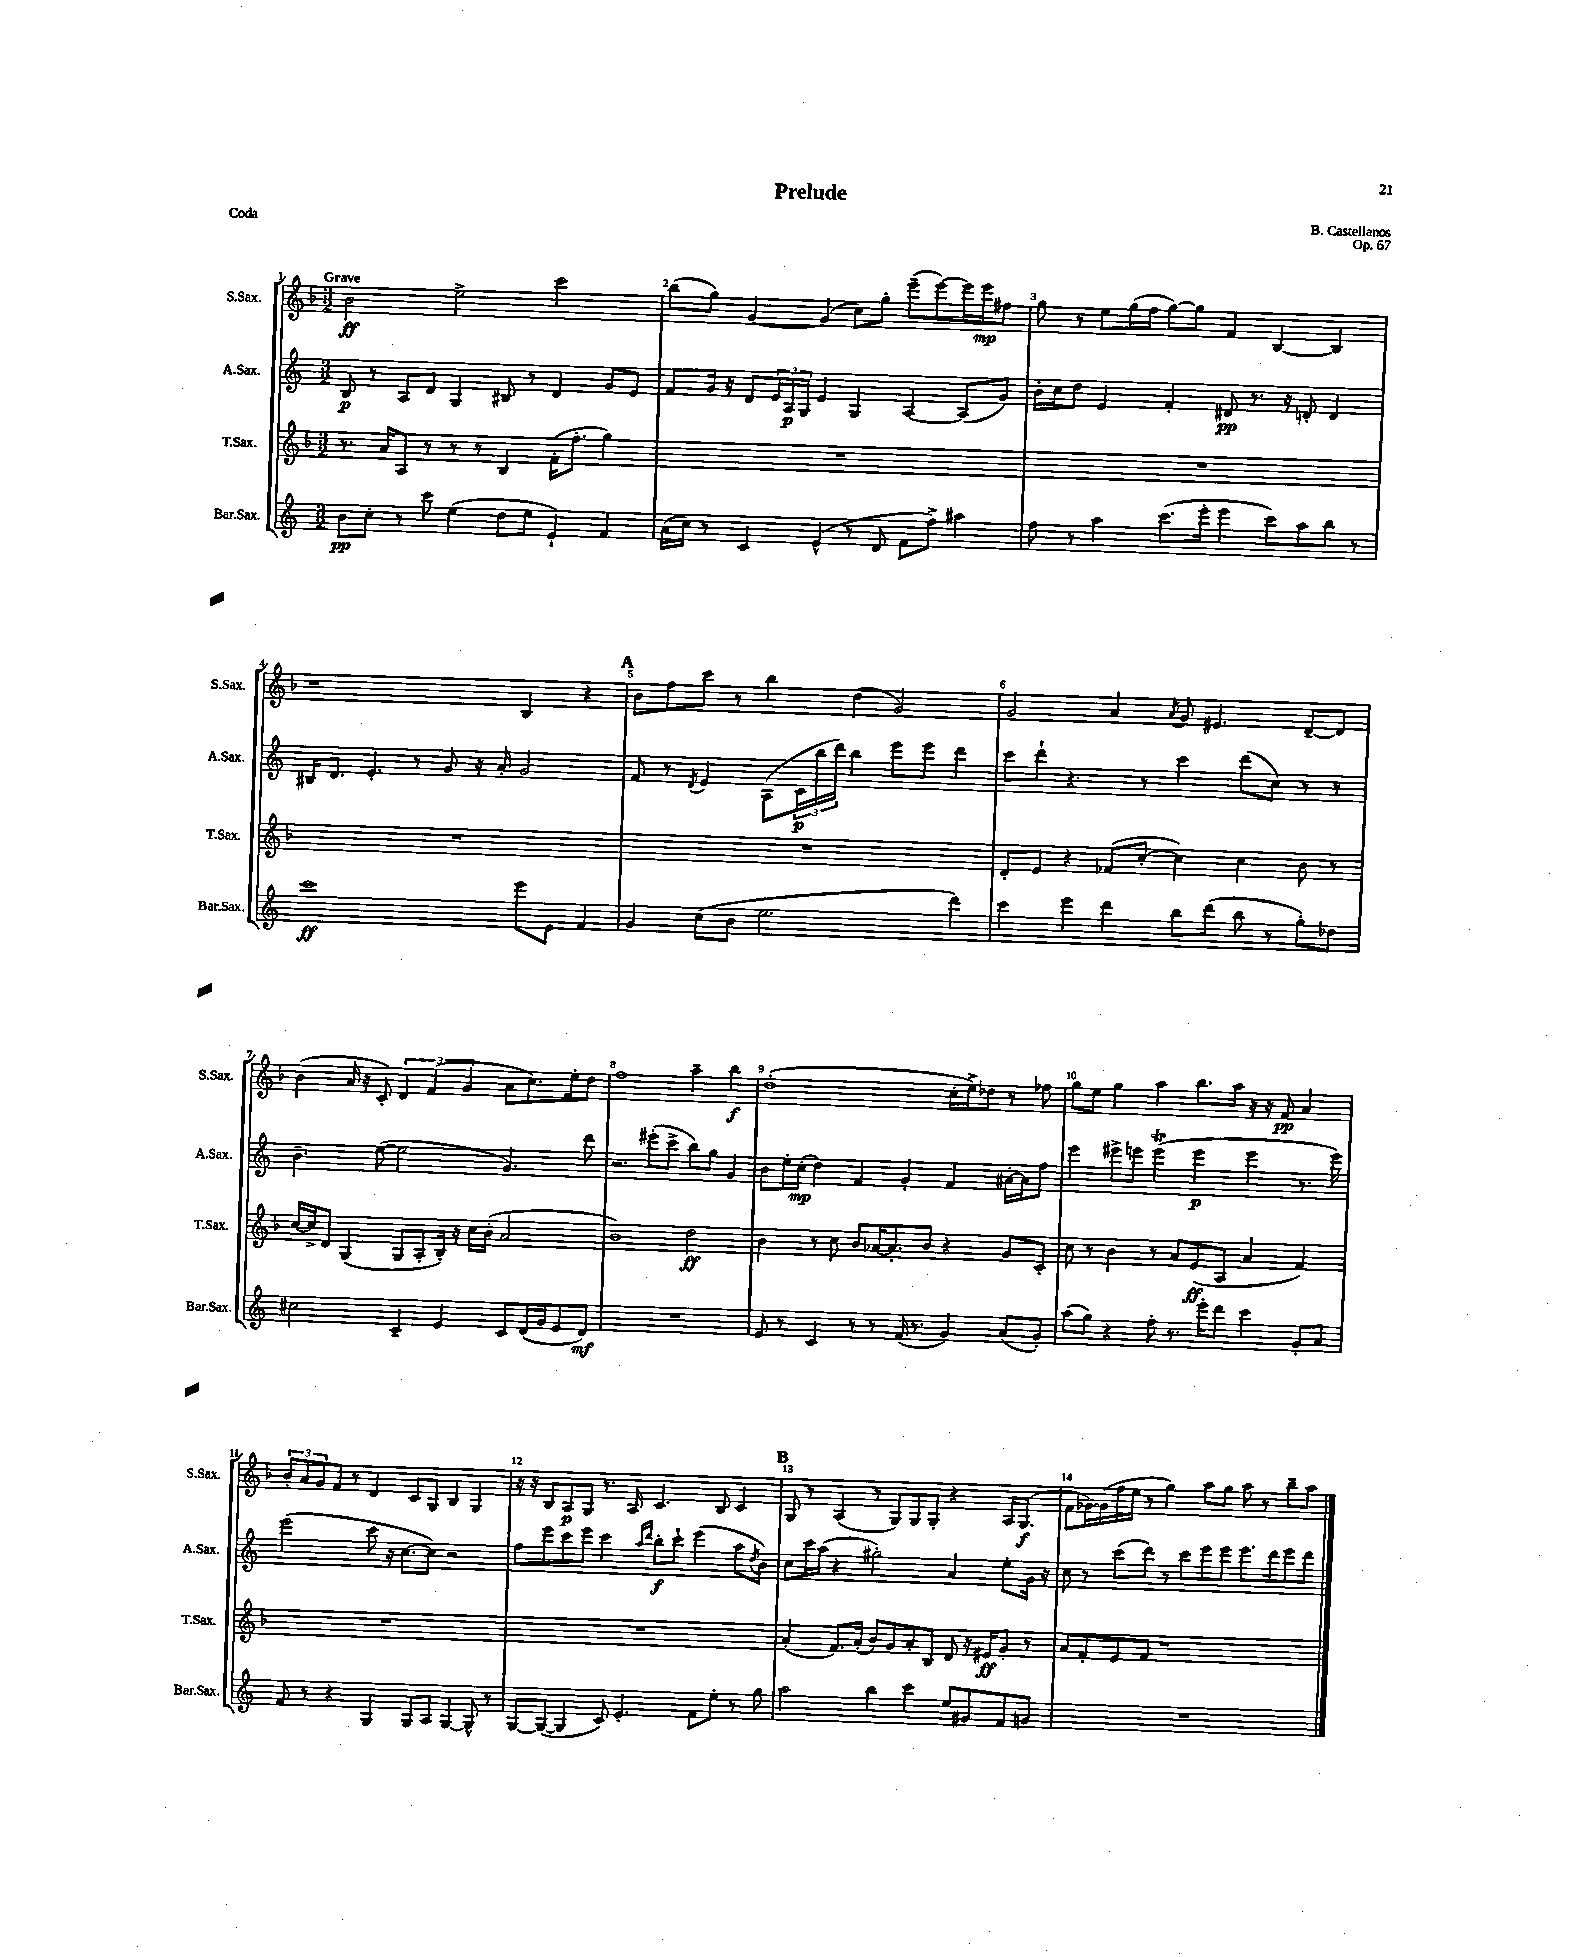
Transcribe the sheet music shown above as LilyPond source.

\header { title = "Prelude" composer = "B. Castellanos" opus = "Op. 67" piece = "Coda" }
<<
\new StaffGroup <<
\new Staff = "s0" \with { instrumentName = "S.Sax." shortInstrumentName = "S.Sax." } {
    \clef treble \key f \major \numericTimeSignature \time 3/2 \tempo "Grave"
    bes'2\ff e''2-> c'''2 |
    bes''8( g''8) g'4~ g'4( c''8) g''8-. e'''8--( e'''8~) e'''16 e'''16\mp fis''8 |
    g''8 r8 e''8 g''16( f''16 g''8~) g''8 f'4 bes4~ bes4 |
    r1 bes4 r4 |
    \mark \markup { \bold "A" } bes'8 f''8 c'''8 r8 bes''4 d''4( g'2) |
    g'2 a'4 \acciaccatura { a'8 } g'8 eis'4. d'8~-- d'8 |
    bes'4( a'16 r16 c'8-.) \tuplet 3/2 { d'4 f'4( g'4 } a'8 c''8.) e''16-. d''8 |
    f''1 a''4-- bes''4\f |
    d''1-.( c''16-. e''16->) des''8 r8 fes''8 |
    g''8 e''8 g''4 a''4 bes''8. a''16 r16 r16 f'8\pp a'4 |
    \tuplet 3/2 { bes'8-. a'8 g'8 } f'8 r8 d'4 c'8 g8 bes4 g4 |
    r16 r16 bes8 a8\p g8 r8. a16 c'4. bes8 c'4 |
    \mark \markup { \bold "B" } g8 r8 a4( r8 g8) g8 g8-. r4 a16 g8.\f( |
    f'8 ges'16~) ges'16( f''16 e''16 r8 g''4) a''8 g''8 a''8 r8 bes''8-- a''8 \bar "|." |
}
\new Staff = "s1" \with { instrumentName = "A.Sax." shortInstrumentName = "A.Sax." } {
    \clef treble \key c \major \numericTimeSignature \time 3/2
    b8\p r8 a8 d'8 g4 bis8 r8 d'4 g'8 e'8 |
    f'8 g'16 r16 d'8 \tuplet 3/2 { e'16 a16\p g16 } e'4 g4 a4~ a8( g'8) |
    b'16-. c''16 d''8 e'4 f'4-. dis'8\pp r8. r16 d'8-. d'4 |
    bis16 d'8. e'4.-. r8 g'8 r16 a'16-. g'2 |
    \mark \markup { \bold "A" } f'8 r8 \acciaccatura { d'8 } e'4 a8( \tuplet 3/2 { c'16\p b''16 d'''16) } b''4 e'''8 e'''8 d'''4 |
    c'''8 d'''8-! r4. r8 c'''4 d'''8( c''8) r8 r8 |
    b'4.-- e''8~( e''2 g'4.) d'''8 |
    r2. eis'''8-.( c'''8-> b''8) g''8 g'4 |
    b'8 e''16-. c''16-.\mp( d''4) f'4 g'4-. f'4 ais'16~-. ais'16 f''8 |
    e'''4 eis'''8-> e'''8 e'''4\trill( e'''4\p e'''4 r8. e'''16) |
    e'''2( c'''8 r16 c''8.~ c''8) r2 |
    f''8 e'''8 c'''8 e'''8 c'''4 \grace { a''16 d'''16 } b''8-.\f c'''8-! e'''4( a''8 \acciaccatura { d''8 } b'8) |
    \mark \markup { \bold "B" } c''8 c'''16 a''16( r4 gis''2-.) a'4 e''8-. g'16 r16 |
    c''8 r8 c'''8( d'''8) r8 c'''8 e'''8 e'''8 e'''8. d'''16 e'''8 d'''8 \bar "|." |
}
\new Staff = "s2" \with { instrumentName = "T.Sax." shortInstrumentName = "T.Sax." } {
    \clef treble \key f \major \numericTimeSignature \time 3/2
    r8. a'16 a8 r8 r8 r8 bes4 f'16-.( f''8.-. g''4) |
    R1. |
    R1. |
    R1. |
    \mark \markup { \bold "A" } R1. |
    d'8-. e'8 r4 fes'8( c''8~-. c''4) c''4 bes'8 r8 |
    c''16~ c''16-> d'8 g4( g8 a8-. bes16-.) r16 c''16 bes'16-.( a'2 |
    bes'1) d''2\ff |
    bes'4 r8 c''8 bes'8 aes'16~ aes'8.-. bes'8 r4 g'8 c'8-. |
    c''8 r8 bes'4 r8 a'8 e'8\ff( a8 a'4 f'4) |
    R1. |
    R1. |
    \mark \markup { \bold "B" } a'4-.( f'8.) a'16-.( bes'8) g'8 a'8-. bes8 d'8 r16 eis'16\ff g'8-. r8 |
    a'8 f'8-. e'8 f'8 r1 \bar "|." |
}
\new Staff = "s3" \with { instrumentName = "Bar.Sax." shortInstrumentName = "Bar.Sax." } {
    \clef treble \key c \major \numericTimeSignature \time 3/2
    b'8\pp c''8-. r8 c'''8 e''4( d''8 e''8 e'4-!) f'4 |
    a'16( c''16) r8 c'4 e'4-^( r8 d'8 f'8 f''8->) ais''4 |
    f''8 r8 a''4 c'''8.( e'''16-. e'''4 c'''8) a''8 b''8 r8 |
    c'''1\ff e'''8 e'8 f'4 |
    \mark \markup { \bold "A" } g'4 c''8( b'8 e''2. d'''4) |
    c'''4 e'''4 d'''4 b''8 d'''8( b''8 r8 g''8-.) des''8 |
    cis''2 c'4-- e'4 c'8 d'16( g'16 e'8 d'8\mf) |
    R1. |
    e'8 r8 c'4 r8 r8 f'16( r8. g'4) a'8( g'8-.) |
    a''8( g''8) r4 f''8-. r8. e'''16-. d'''8 c'''4 g'8-. a'8 |
    f'8 r8 r4 g4 g8 a8 g4~ g8-^ r8 |
    g8~ g8~( g4 c'8) e'4.-. f'8 e''8-. r8 g''8 |
    \mark \markup { \bold "B" } a''2 b''4 c'''4 e''8 gis'8 f'8 g'8 |
    R1. \bar "|." |
}
>>
>>
\layout { \context { \Score \override BarNumber.break-visibility = ##(#f #t #t) barNumberVisibility = #all-bar-numbers-visible } }
